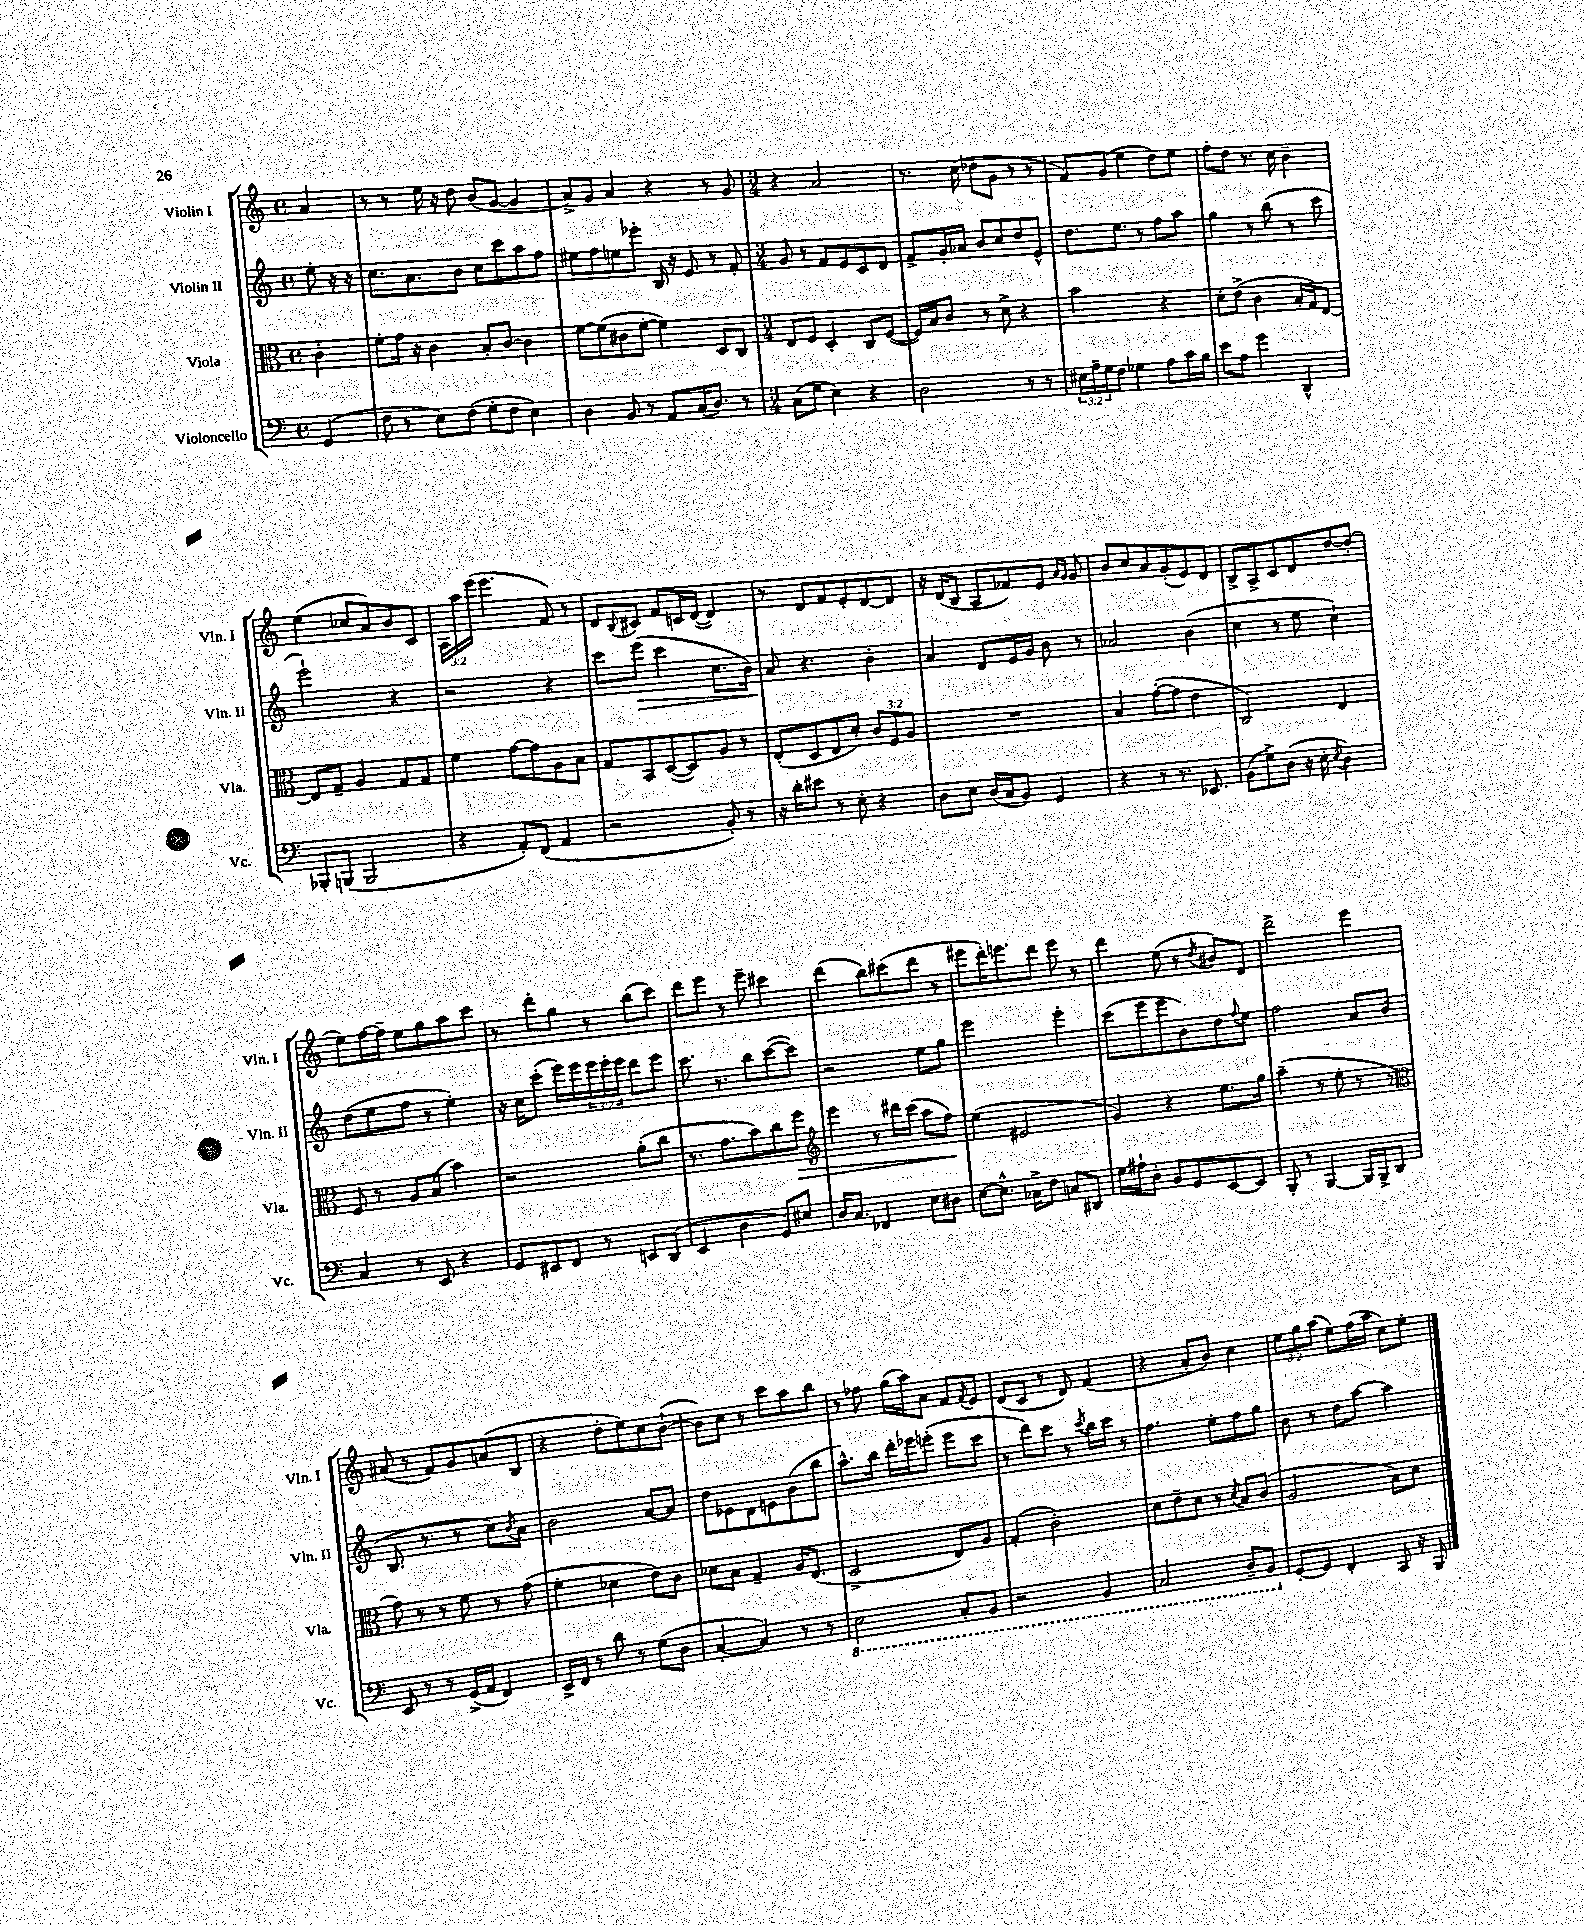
<<
\new StaffGroup <<
\new Staff = "s0" \with { instrumentName = "Violin I" shortInstrumentName = "Vln. I" } {
    \clef treble \key c \major \defaultTimeSignature \time 4/4 \override Staff.TupletNumber.text = #tuplet-number::calc-fraction-text \partial 4
    a'4 |
    r8 r8 e''16 r16 d''8 b'8( g'8~ g'4 |
    a'8->) g'8 a'4 r4 r8 g'8 |
    \numericTimeSignature \time 3/4 r4 a'2 |
    r8. c''16( des''8 g'8 r8 r8 |
    f'8) g'8( e''4 d''8) e''8 |
    f''8-. d''8 r8. c''16 b'4-- |
    e''4( ces''8 a'8) b'8 c'8 |
    \tuplet 3/2 { a16 a''16 e'''16( } e'''4. f'8) r8 |
    d'8 \appoggiatura { b8 } cis'8 f'8 c'16 d'16~( d'4) |
    r8 d'8 f'8 e'8-. d'8~ d'8 |
    r16 d'16( b8 a8 fes'8) e'8 \grace { a'16 g'16 } g'8 |
    b'8 c''8 a'8 g'8-.( e'8) d'8 |
    b8-> a8-> c'8 d'8 d''8~ d''8-.( |
    e''8) f''16~ f''16-- e''8 g''8 a''8 c'''8 |
    r8 d'''8-. g''8 r8 b''8( c'''8) |
    d'''8 e'''8 r8 e'''8-- cis'''4 |
    d'''4( b''8) cis'''8( d'''8 r8 |
    eis'''8 d'''16-.) e'''8. d'''8 e'''8 r8 |
    d'''4 e''8( r8 \acciaccatura { d''8 } bis'8) d'8 |
    d'''2-> e'''4 |
    ais'8( r8 f'8) g'8 a'8( b8 |
    r4 d''8-. e''8) c''8 b'8~-!( |
    b'8) c''8 r8 c'''8 a''8 b''8 |
    r8 fes''8 g''16( a''16) a'8 f'8 \acciaccatura { f'8 } e'8 |
    d'8( c'8 r8 d'8) f'4( |
    r4 a'8-. b'8) c''4 |
    \tuplet 3/2 { e''8 g''8 a''8( } e''8) f''16( a''16 c''8) e''8-. \bar "|." |
}
\new Staff = "s1" \with { instrumentName = "Violin II" shortInstrumentName = "Vln. II" } {
    \clef treble \key c \major \defaultTimeSignature \time 4/4 \override Staff.TupletNumber.text = #tuplet-number::calc-fraction-text \partial 4
    e''8-. r16 r16 |
    c''8. a'8. b'8 c''8 c'''8 a''8 f''8 |
    eis''8 f''8 e''8 ees'''8-. b16 r16 e'8 r8 f'8-. |
    \numericTimeSignature \time 3/4 g'8 r8 f'8 e'8 c'8 d'8 |
    f'8-> g'16-. aes'16 b'8 c''8 d''8 e'8-^ |
    d''8. e''8. r8 f''8 a''8 |
    g''4 r8 b''8( r8 c'''8 |
    e'''2-!) r4 |
    r2 r4 |
    c'''8 e'''8\>( c'''4 c''8. b'16) |
    a'8\! r4. b'4-. |
    a'4 d'8 e'16 g'16 b'8 r8 |
    aes'2 b'4( |
    c''4 r8 e''8 c''4-!) |
    d''8( e''8 f''8 r8 e''4-.) |
    r16 c''16 c'''8-.( e'''16) e'''16 \tuplet 3/2 { e'''16 e'''16-. e'''16 } d'''8 e'''8 |
    c'''8. r8. b''8 c'''8~( c'''8) |
    r2 e''8 g''8 |
    e'''2 e'''4-. |
    c'''8( e'''8 e'''8 b'8) d''8 \appoggiatura { f''8 } e''8 |
    f''2 a'8 b'8( |
    b8. r8. r8 c''8) \acciaccatura { b'8 } a'8 |
    b'2 a'8~ a'8 |
    d''8 ees'8 d'8 e'8 b'8( b''8 |
    a''8.-^) b''16 d'''16-. ees'''16 e'''8-.( e'''8 c'''8 |
    r8 d'''8) c'''8 r8 \acciaccatura { c'''8 } b''16 c'''16 r8 |
    f''4. e''8-. f''8 g''8 |
    b'8 r8 d''8 a''8~ a''4 \bar "|." |
}
\new Staff = "s2" \with { instrumentName = "Viola" shortInstrumentName = "Vla." } {
    \clef alto \key c \major \defaultTimeSignature \time 4/4 \override Staff.TupletNumber.text = #tuplet-number::calc-fraction-text \partial 4
    c'4-. |
    f'8-. g'16 r16 c'4 b8-. c'8~ c'4 |
    f'8~ f'8( cis'8 f'8~-. f'4) d8 c8 |
    \numericTimeSignature \time 3/4 e8 f8 d4-. c8 f8~( |
    f16) b16 c'8 r8 d'8-> r4 |
    b'2 r4 |
    d'8-. e'8->( c'4 b16-. g16) e8~ |
    e8 g8-- a4 g8 g8 |
    f'4 g'8~ g'8 a8 b8 |
    g8 b,8 d8~( d8) a8 r8 |
    e8-.( d8 e8 d'8-.) \tuplet 3/2 { c'8 f8 a8 } |
    R2. |
    b4 g'8~-.( g'8 e'4 |
    c2) e4 |
    f8 r8 a8 b8( b'4) |
    r2 a'8-.( c''8 |
    r8. g'8. b'8) c''8 f''8\> |
    \clef treble e'''4 r8 dis'''16 c'''16( a''8 f''8\!) |
    e''4( eis'2 |
    g'4) r4 e''8. g''16 |
    a''4--( r8 e''8-. r8 r8 |
    \clef alto g'8) r8 r8 f'8 r8 g'8( |
    f'4-. des'4 e'8) c'8 |
    des'8 b8 g4-- a16 e8.( |
    d2-> e8) a8 |
    g4-.( c'2-.) |
    d'8 e'8-- d'8 r8 \acciaccatura { d'8 } b8 c'8( |
    a2 b8) d'8 \bar "|." |
}
\new Staff = "s3" \with { instrumentName = "Violoncello" shortInstrumentName = "Vc." } {
    \clef bass \key c \major \defaultTimeSignature \time 4/4 \override Staff.TupletNumber.text = #tuplet-number::calc-fraction-text \partial 4
    g,4( |
    f8 r8 e8) f8( g8-. f8 e4) |
    d4 b,8 r8 a,8 c16( d8.) r8 |
    \numericTimeSignature \time 3/4 c8( g8 e4) r4 |
    d2 r8 r8 |
    \tuplet 3/2 { eis16 a16-- g16 } f8 ges4 a8 c'16 b16 |
    e'8 a8 g'4 d,4-^ |
    bes,,8-. b,,8( b,,2 |
    r4 a,8-.) f,8( a,4 |
    r2 b,8-.) r8 |
    r16 d'16-. eis'8 r8 e8-. r4 |
    d8 e8 d16( c16 b,8) g,4 |
    r4 r8 r8. ees,8. |
    b,8( g8->) d8( r16 e16-. \acciaccatura { e8 } d4) |
    c4 r8 e,8 r4 |
    g,8 eis,8 f,8 r8 e,8 d,8( |
    e,4 d4 g,8) eis8 |
    d16 c8. fes,4 e8 dis8 |
    e8~ e8.-^ ces16-> f8 c8 dis,8 |
    g16 ais16-! d8-. b,8 g,8 e,8~ e,8 |
    b,,8-. r8 b,,4~ b,,16 b,,16-> d,8 |
    e,8 r8 r8 g,16->( a,16 f,4) |
    e,16-> f,16 r8 d'8 r8 g8( d8 |
    c4~-. c4) r8 r8 |
    \ottava #-1 e,2 c,8-. b,,8 |
    r2 b,,4 |
    c,2 d,8-- b,,8 \ottava #0 |
    g,8~-. g,8 f,4-. c,8 r16 b,,16 \bar "|." |
}
>>
>>
\layout { \context { \Score \remove "Bar_number_engraver" } }
